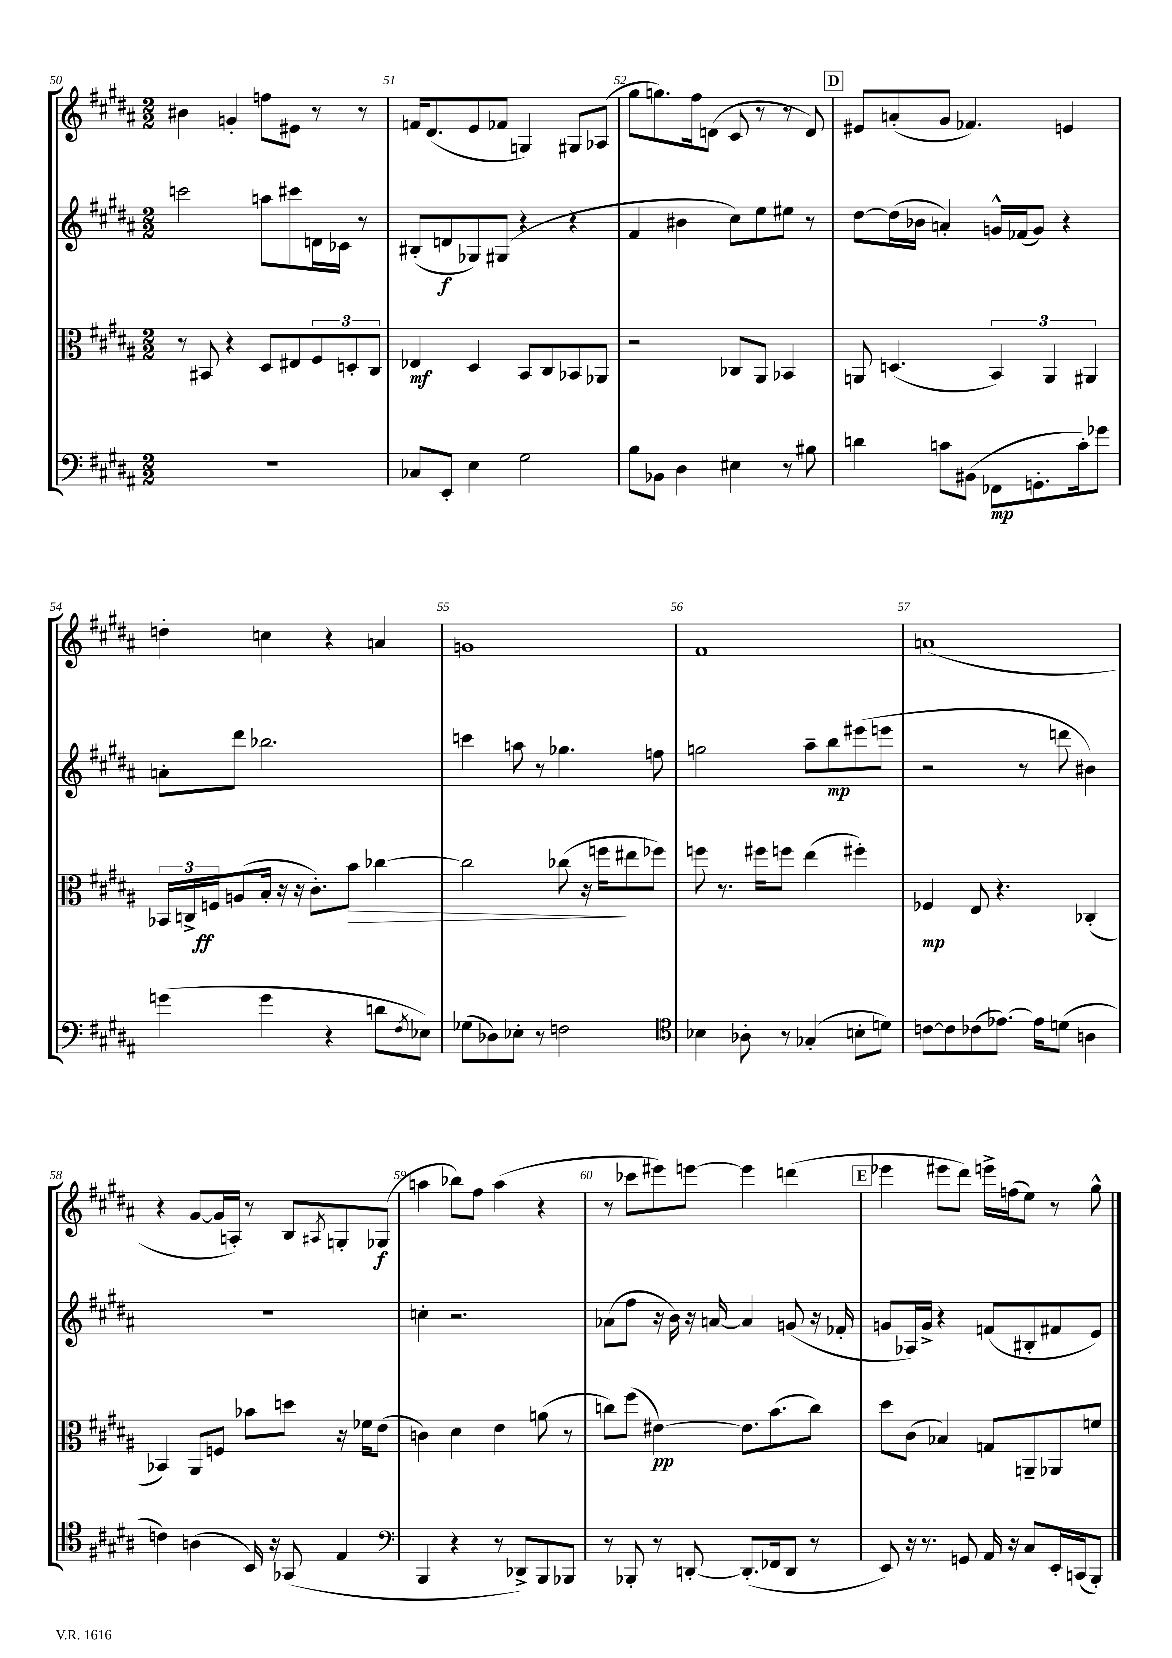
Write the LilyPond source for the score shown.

<<
\new StaffGroup <<
\new Staff = "s0" {
    \clef treble \key b \major \numericTimeSignature \time 2/2
    bis'4 g'4-. f''8 eis'8 r8 r8 |
    f'16 dis'8.( e'8 fes'8 g4) gis8 aes8( |
    gis''8 g''8.) fis''16 d'8( cis'8 r8 r8 d'8) |
    \mark \markup { \box "D" } eis'8 a'8-.( gis'8 fes'4.) e'4 |
    d''4-. c''4 r4 a'4 |
    g'1 |
    fis'1 |
    a'1( |
    r4 gis'8~ gis'16 a16-.) r8 b8 \acciaccatura { ais8 } g8-. ges8\f( |
    a''4 bes''8) fis''8 a''4( r4 |
    r8 ces'''8 eis'''8) e'''8~ e'''4 d'''4( |
    \mark \markup { \box "E" } ees'''4 eis'''8 dis'''8) e'''16-> f''16( e''8) r8 gis''8-^ \bar "|." |
}
\new Staff = "s1" {
    \clef treble \key b \major \numericTimeSignature \time 2/2
    c'''2 a''8 cis'''8 d'16 ces'16 r8 |
    bis8-.( d'8\f ges8) gis8( r4 r4 |
    fis'4 bis'4 cis''8) e''8 eis''8 r8 |
    \mark \markup { \box "D" } dis''8~ dis''16( bes'16 a'4-.) g'16-^ fes'16( g'8) r4 |
    a'8-. dis'''8 bes''2. |
    c'''4 a''8 r8 ges''4. f''8 |
    g''2 ais''8-- b''8\mp eis'''8( e'''8 |
    r2 r8 d'''8 bis'4) |
    R1 |
    c''4-. r2. |
    aes'8( fis''8 r16 b'16) r16 a'16~ a'4 g'8( r16 fes'16-. |
    \mark \markup { \box "E" } g'8 aes16) g'16-> r4 f'8( bis8-. fis'8 e'8) \bar "|." |
}
\new Staff = "s2" {
    \clef alto \key b \major \numericTimeSignature \time 2/2
    r8 bis,8 r4 dis8 eis8 \tuplet 3/2 { fis8 d8-. cis8 } |
    ees4\mf dis4 b,8 cis8 bes,8 aes,8 |
    r2 ces8 ais,8 bes,4 |
    \mark \markup { \box "D" } a,8 d4.( \tuplet 3/2 { b,4) a,4 ais,4 } |
    \tuplet 3/2 { bes,16 c16-> f16\ff } a8( b16-. r16 r16 cis'8.-.) b'8\> ces''4~ |
    ces''2 ces''8( r16 f''16\! eis''8 fes''8) |
    f''8 r8. fis''16 f''8 e''4( fis''4-.) |
    fes4\mp e8 r4. ces4-.( |
    bes,4) ais,8 f8 bes'8 d''8 r16 fes'16 e'8( |
    c'4) dis'4 e'4 a'8( r8 |
    c''8) fis''8( eis'4~\pp) eis'8. b'8.( c''8) |
    \mark \markup { \box "E" } dis''8 cis'8( bes4) g8 a,8-- aes,8 f'8 \bar "|." |
}
\new Staff = "s3" {
    \clef bass \key b \major \numericTimeSignature \time 2/2
    R1 |
    ces8 e,8-. e4 gis2 |
    b8 bes,8 dis4 eis4 r8 bis8 |
    \mark \markup { \box "D" } d'4 c'8 bis,8( fes,8\mp g,8.-. c'16-.) ges'8 |
    g'4( g'4 r4 d'8 \acciaccatura { fis8 } ees8) |
    ges8( des8) ees8-. r8 f2 |
    \clef tenor bes4 aes8-. r8 ges4-.( b8-. d'8) |
    c'8~ c'8 ces'8( ees'8.~) ees'16 d'8( a4 |
    c'4) a4( b,16) r16 ges,8( e4 |
    \clef bass b,,4 r4 r8 des,8->) b,,8 bes,,8 |
    r8 bes,,8-. r8 d,8~-. d,8.-.( fes,16 d,8 r8 |
    \mark \markup { \box "E" } e,8) r16 r8. g,8 ais,16 r16 cis8 e,16-. c,16( b,,8-.) \bar "|." |
}
>>
>>
\layout { \context { \Score currentBarNumber = #50 \override BarNumber.break-visibility = ##(#f #t #t) barNumberVisibility = #all-bar-numbers-visible } }
